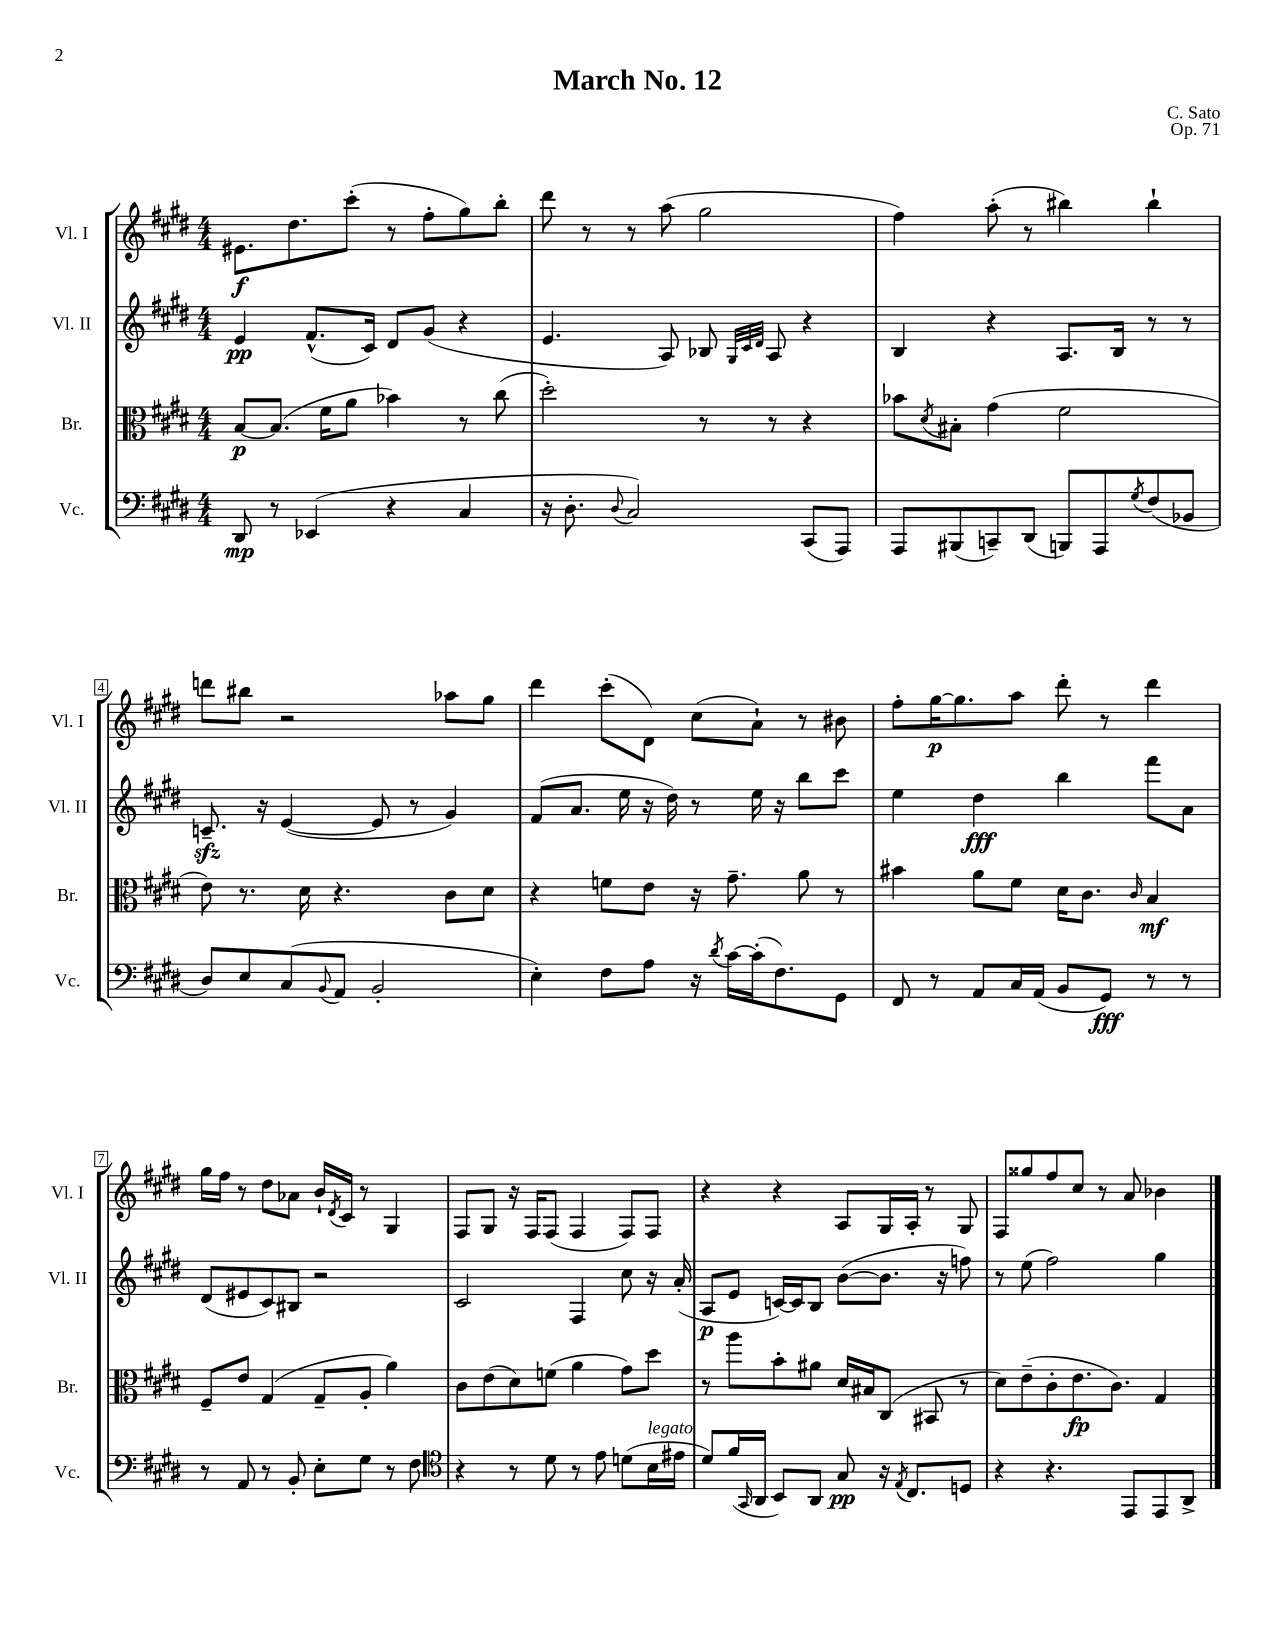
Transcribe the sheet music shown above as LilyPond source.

\header { title = "March No. 12" composer = "C. Sato" opus = "Op. 71" }
<<
\new StaffGroup <<
\new Staff = "s0" \with { instrumentName = "Vl. I" shortInstrumentName = "Vl. I" } {
    \clef treble \key e \major \numericTimeSignature \time 4/4
    eis'8.\f dis''8. cis'''8-.( r8 fis''8-. gis''8) b''8-. |
    dis'''8 r8 r8 a''8( gis''2 |
    fis''4) a''8-.( r8 bis''4) bis''4-! |
    d'''8 bis''8 r2 aes''8 gis''8 |
    dis'''4 cis'''8-.( dis'8) cis''8( a'8-!) r8 bis'8 |
    fis''8-. gis''16~\p gis''8. a''8 dis'''8-. r8 dis'''4 |
    gis''16 fis''16 r8 dis''8 aes'8 b'16-! \acciaccatura { dis'8 } cis'16 r8 gis4 |
    fis8 gis8 r16 fis16 fis8( fis4 fis8) fis8 |
    r4 r4 a8 gis16 a16-. r8 gis8 |
    fis8 gisis''8 fis''8 cis''8 r8 a'8 bes'4 \bar "|." |
}
\new Staff = "s1" \with { instrumentName = "Vl. II" shortInstrumentName = "Vl. II" } {
    \clef treble \key e \major \numericTimeSignature \time 4/4
    e'4\pp fis'8.-^( cis'16) dis'8 gis'8( r4 |
    e'4. a8) bes8 \grace { gis32 cis'32 dis'32 } a8 r4 |
    b4 r4 a8. b16 r8 r8 |
    c'8.--\sfz r16 e'4~( e'8 r8 gis'4) |
    fis'8( a'8. e''16 r16 dis''16) r8 e''16 r16 b''8 cis'''8 |
    e''4 dis''4\fff b''4 fis'''8 a'8 |
    dis'8( eis'8 cis'8) bis8 r2 |
    cis'2 fis4 cis''8 r16 a'16-.( |
    a8\p e'8 c'16~) c'16 b8 b'8~( b'8. r16 f''8) |
    r8 e''8( fis''2) gis''4 \bar "|." |
}
\new Staff = "s2" \with { instrumentName = "Br." shortInstrumentName = "Br." } {
    \clef alto \key e \major \numericTimeSignature \time 4/4
    b8~\p b8.( fis'16 a'8 bes'4) r8 cis''8( |
    dis''2-.) r8 r8 r4 |
    bes'8 \acciaccatura { dis'8 } bis8-. gis'4( fis'2 |
    e'8) r8. dis'16 r4. cis'8 dis'8 |
    r4 f'8 e'8 r16 gis'8.-- a'8 r8 |
    bis'4 a'8 fis'8 dis'16 cis'8. \grace { cis'16 } b4\mf |
    fis8-- e'8 gis4( gis8-- a8-. a'4) |
    cis'8 e'8( dis'8) f'8( a'4 gis'8) dis''8 |
    r8 a''8 b'8-. ais'8 dis'16 bis16 cis8( bis,8 r8 |
    dis'8) e'8--( cis'8-. e'8.\fp cis'8.) gis4 \bar "|." |
}
\new Staff = "s3" \with { instrumentName = "Vc." shortInstrumentName = "Vc." } {
    \clef bass \key e \major \numericTimeSignature \time 4/4
    dis,8\mp r8 ees,4( r4 cis4 |
    r16 dis8.-. \appoggiatura { dis8 } cis2) cis,8( a,,8) |
    a,,8 bis,,8( c,8--) dis,8( b,,8) a,,8 \acciaccatura { gis8 } fis8( bes,8 |
    dis8) e8 cis8( \appoggiatura { b,8 } a,8 b,2-. |
    e4-.) fis8 a8 r16 \acciaccatura { dis'8 } cis'16~ cis'16-.( fis8.) gis,8 |
    fis,8 r8 a,8 cis16 a,16( b,8 gis,8\fff) r8 r8 |
    r8 a,8 r8 b,8-. e8-. gis8 r8 fis8 |
    \clef tenor r4 r8 dis'8 r8 e'8 d'8( b16^\markup { \italic "legato" } eis'16 |
    dis'8) fis'16( \grace { gis,16 } a,16 b,8) a,8 gis8\pp r16 \acciaccatura { e8 } cis8. d8 |
    r4 r4. e,8 e,8 a,8-> \bar "|." |
}
>>
>>
\layout { \context { \Score \override BarNumber.stencil = #(make-stencil-boxer 0.1 0.3 ly:text-interface::print) } }
